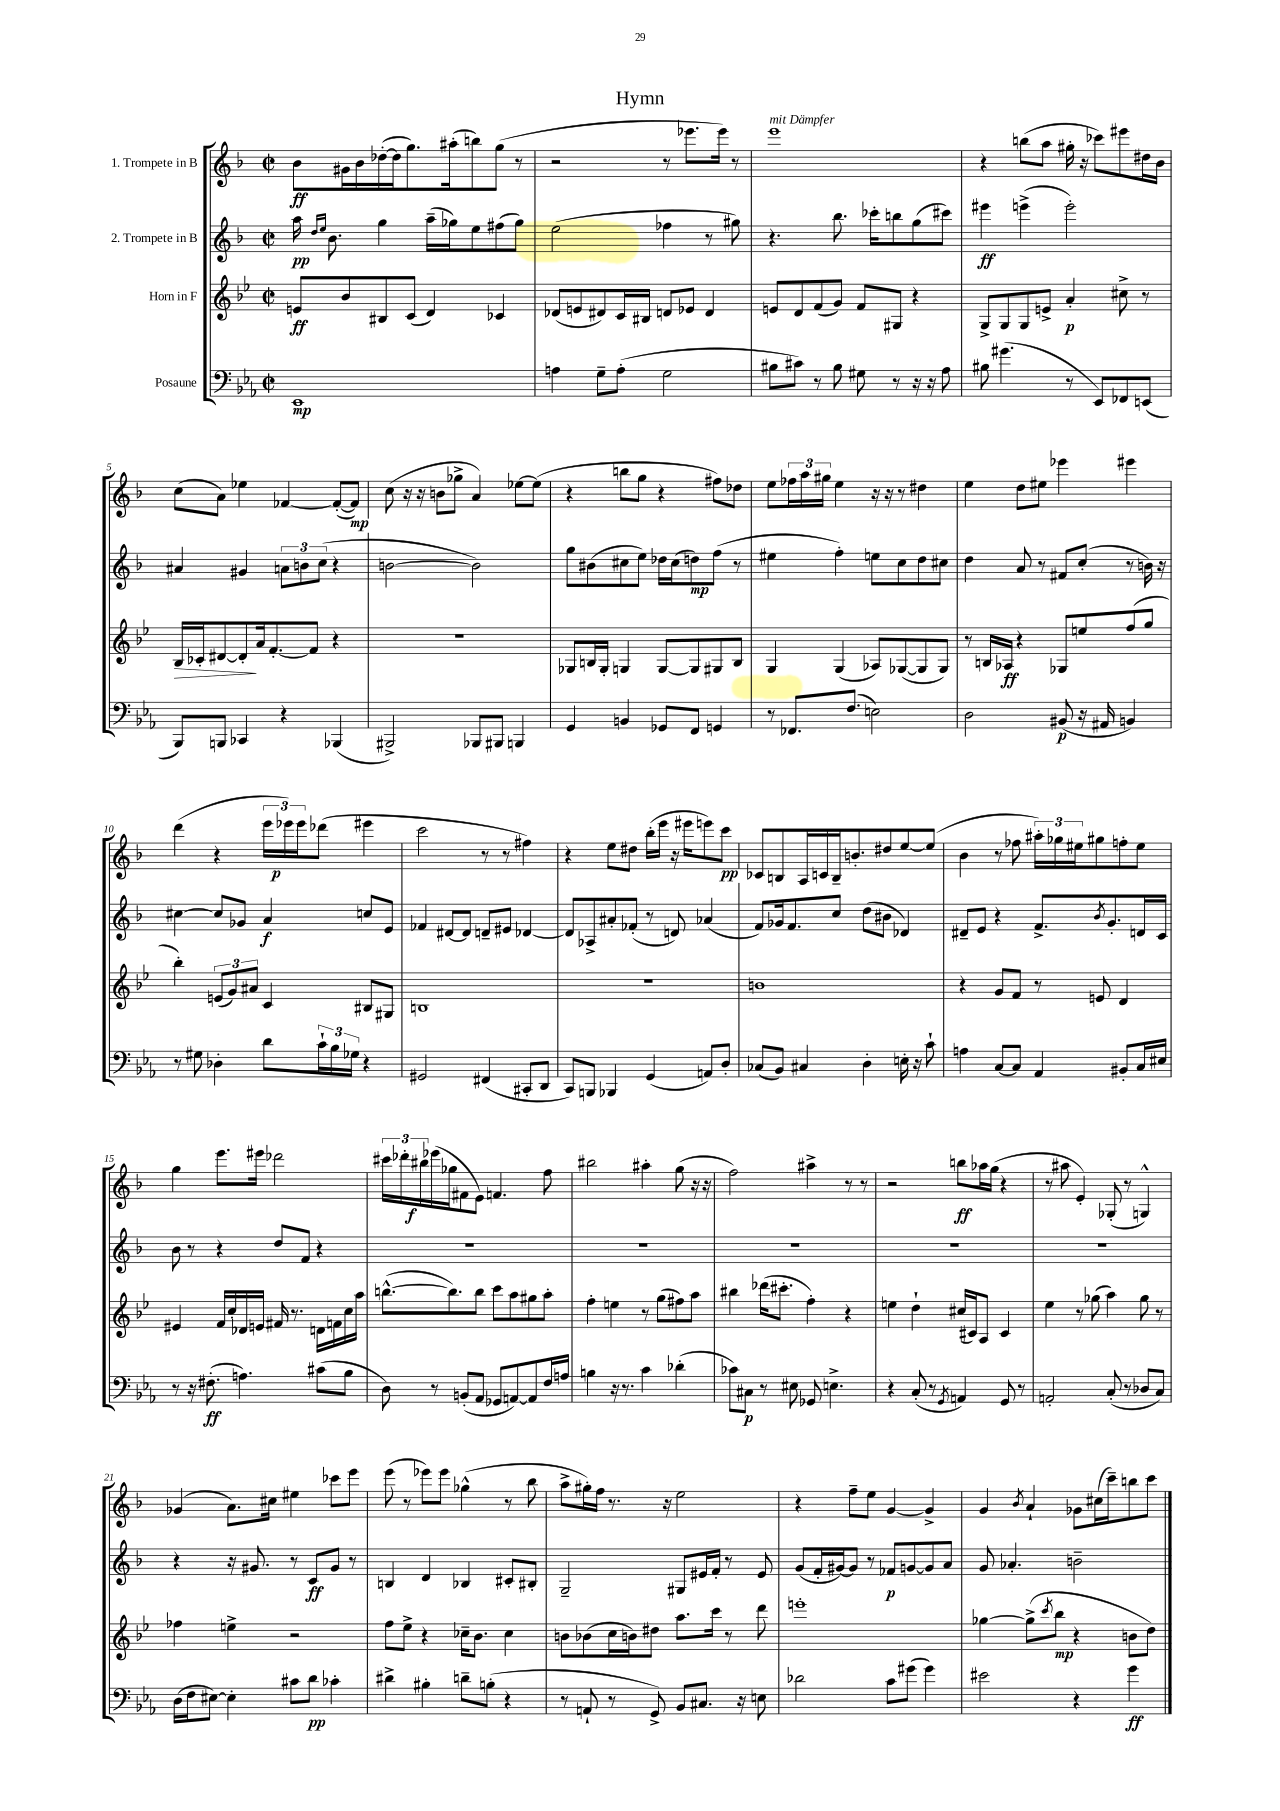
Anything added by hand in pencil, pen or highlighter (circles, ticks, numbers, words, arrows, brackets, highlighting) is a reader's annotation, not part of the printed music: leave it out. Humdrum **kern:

**kern	**dynam	**kern	**dynam	**kern	**dynam	**kern	**dynam
*part4	*part4	*part3	*part3	*part2	*part2	*part1	*part1
*staff4	*staff4	*staff3	*staff3	*staff2	*staff2	*staff1	*staff1
*I"Posaune	*	*I"Horn in F	*	*I"2. Trompete in B	*	*I"1. Trompete in B	*
*clefF4	*	*clefG2	*	*clefG2	*	*clefG2	*
*k[b-e-a-]	*	*k[b-e-]	*	*k[b-]	*	*k[b-]	*
*M2/2	*	*M2/2	*	*M2/2	*	*M2/2	*
*met(c|)	*	*met(c|)	*	*met(c|)	*	*met(c|)	*
=1	=1	=1	=1	=1	=1	=1	=1
1EE-	mp	8en/L	ff	16aa\	pp	8b-\L	ff
.	.	.	.	16qqdd/LL	.	.	.
.	.	.	.	16qqee/JJ	.	.	.
.	.	.	.	8.b-\	.	.	.
.	.	8b-/	.	.	.	16g#X\L	.
.	.	.	.	.	.	16b-\	.
.	.	8B#X/	.	4gg\	.	([16dd-X'\	.
.	.	.	.	.	.	16dd-\J]	.
.	.	(8c/J	.	.	.	8.gg\)	.
.	.	4d/)	.	(16aa~\LL	.	.	.
.	.	.	.	16gg-X\J)	.	(16aa#X'\k	.
.	.	.	.	8ee\	.	8bbn\)	.
.	.	4c-X/	.	(8ff#X\	.	(8gg\J	.
.	.	.	.	8gg-\J)	.	8r	.
=2	=2	=2	=2	=2	=2	=2	=2
4An\	.	(8d-X/L	.	(2ee\	.	2r	.
.	.	8en/	.	.	.	.	.
8G~\L	.	8d#X/)	.	.	.	.	.
(8A'\J	.	16c/L	.	.	.	.	.
.	.	16B#X/JJ	.	.	.	.	.
2G\	.	8dn/L	.	4ff-X\	.	8r	.
.	.	8e-X/J	.	.	.	8.eee-X\L	.
.	.	4d/	.	8r	.	.	.
.	.	.	.	.	.	16eee-\Jk)	.
.	.	.	.	8gg#X\)	.	8r	.
=3	=3	=3	=3	=3	=3	=3	=3
!	!	!	!	!	!	!LO:TX:a:i:t=mit Dämpfer	!
8B#X\L	.	8en/L	.	4.r	.	1eee	.
8c#X\J)	.	8d/	.	.	.	.	.
8r	.	(8f/	.	.	.	.	.
8B#\	.	8g/J)	.	8.bb-\	.	.	.
8G#X\	.	8f/L	.	.	.	.	.
.	.	.	.	16ccc-X'\KL	.	.	.
8r	.	8G#X/J	.	8bbn\	.	.	.
16r	.	4r	.	(8gg\	.	.	.
16r	.	.	.	.	.	.	.
8A-\	.	.	.	8ccc#X\J)	.	.	.
=4	=4	=4	=4	=4	=4	=4	=4
8B#X\	.	8G^/L	.	4eee#X\	ff	4r	.
(4.g#X\	.	8G/	.	.	.	.	.
.	.	8G/	.	(4eeen^\	.	(8bbn\L	.
.	.	8en^/J	.	.	.	8aa\J	.
8r	.	4a'/	p	2eee'\)	.	16gg#X'\	.
.	.	.	.	.	.	16r	.
8EE-/L)	.	.	.	.	.	8ccc-X\L)	.
8FF-X/	.	8cc#X^\	.	.	.	8eee#X\	.
(8EEn/J	.	8r	.	.	.	16dd#X\L	.
.	.	.	.	.	.	16b-\JJ	.
!!LO:LB:g=z
=5	=5	=5	=5	=5	=5	=5	=5
!	!	!	!LO:HP:b	!	!	!	!
8BBB-/L)	.	16B-/LL	>	4a#X/	.	(8cc\L	.
.	.	16c-X'/J	.	.	.	.	.
8BBBn/J	.	[8d#X/	.	.	.	8a\J)	.
4CC-X/	.	8d#'/]	.	4g#X/	.	4ee-X\	.
.	.	16a/k	]	.	.	.	.
.	.	[8.f'/	.	.	.	.	.
4r	.	.	.	12an\L	.	[4f-X/	.
.	.	.	.	12bn\	.	.	.
.	.	8f/J]	.	.	.	.	.
.	.	.	.	(12cc\J	.	.	.
(4BBB-X/	.	4r	.	4r	.	(8f-'/L_	.
.	.	.	.	.	.	8f-/J])	mp
=6	=6	=6	=6	=6	=6	=6	=6
2BBB#X^/)	.	1r	.	[2bn\	.	(8cc\	.
.	.	.	.	.	.	16r	.
.	.	.	.	.	.	16r	.
.	.	.	.	.	.	8bn\L	.
.	.	.	.	.	.	8gg-X^\J	.
8BBB-X/L	.	.	.	2b\])	.	4a/)	.
8BBB#X/J	.	.	.	.	.	.	.
4BBBn/	.	.	.	.	.	[8ee-X\L	.
.	.	.	.	.	.	(8ee-\J]	.
=7	=7	=7	=7	=7	=7	=7	=7
4GG/	.	8G-X/L	.	8gg\L	.	4r	.
.	.	16Bn/L	.	(8b#X\	.	.	.
.	.	16G-'/JJ	.	.	.	.	.
4BBn/	.	4Gn/	.	8cc#X\	.	8bbn\L	.
.	.	.	.	8ee\J)	.	8gg\J	.
8GG-X/L	.	[8G/L	.	16dd-X\LL	.	4r	.
.	.	.	.	(16cc#\J	.	.	.
8FF/J	.	8G/]	.	8ddn\)	mp	.	.
4GGn/	.	8G#X/	.	(8ff\J	.	8ff#X\L)	.
.	.	8B/J	.	8r	.	8dd-X\J	.
=8	=8	=8	=8	=8	=8	=8	=8
8r	.	4G/	.	4ee#X\	.	8ee\L	.
8.FF-X/L	.	.	.	.	.	24ff-X\L	.
.	.	.	.	.	.	24aa\	.
.	.	.	.	.	.	24gg#X\JJ	.
.	.	(4G/	.	4ff'\)	.	4ee\	.
(8.F/J	.	.	.	.	.	.	.
2En\)	.	8A-X/L)	.	8een\L	.	16r	.
.	.	.	.	.	.	16r	.
.	.	([8G-X/	.	8cc\	.	8r	.
.	.	8G-/]	.	8dd\	.	4dd#X\	.
.	.	8G-/J)	.	8cc#X\J	.	.	.
=9	=9	=9	=9	=9	=9	=9	=9
2D\	.	8r	.	4dd\	.	4ee\	.
.	.	16Bn/LL	.	.	.	.	.
.	.	16A-X/JJ	ff	.	.	.	.
.	.	4r	.	8a/	.	8dd\L	.
.	.	.	.	8r	.	8ee#X\J	.
(8BB#X/	p	8G-X/L	.	8f#X/L	.	4eee-X\	.
16r	.	8een/	.	(8cc'/J	.	.	.
16AA#X/	.	.	.	.	.	.	.
4BBn/)	.	(8ff/	.	8r	.	4eee#X\	.
.	.	8gg/J	.	16bn\)	.	.	.
.	.	.	.	16r	.	.	.
!!LO:LB:g=z
=10	=10	=10	=10	=10	=10	=10	=10
8r	.	4bb-'\)	.	[4cc#X\	.	(4ddd\	.
8G#X\	.	.	.	.	.	.	.
4D-X'\	.	(12en/L	.	8cc#/L]	.	4r	.
.	.	12g/)	.	.	.	.	.
.	.	.	.	8g-X/J	.	.	.
.	.	12a#X/J	.	.	.	.	.
8d\L	.	4c/	.	4a/	f	24eee\LL	.
.	.	.	.	.	.	24eee-X\)	p
.	.	.	.	.	.	24eee-\J	.
24c`\L	.	.	.	.	.	(8ddd-X\J	.
24B-\	.	.	.	.	.	.	.
24G-X\JJ	.	.	.	.	.	.	.
4r	.	8B#X/L	.	8ccn/L	.	4eee#X\	.
.	.	8G#X/J	.	8e/J	.	.	.
=11	=11	=11	=11	=11	=11	=11	=11
2GG#X/	.	1Bn	.	4f-X/	.	2ccc\	.
.	.	.	.	[8d#X/L	.	.	.
.	.	.	.	8d#/J]	.	.	.
(4FF#X/	.	.	.	8dn~/L	.	8r	.
.	.	.	.	8e#X/J	.	8r	.
8CC#X'/L	.	.	.	[4d-X/	.	4ff#X\)	.
8DD/J	.	.	.	.	.	.	.
=12	=12	=12	=12	=12	=12	=12	=12
8CC/L)	.	1r	.	8d-/L]	.	4r	.
8BBBn/J	.	.	.	8A-X^/	.	.	.
4BBB-X/	.	.	.	8a#X'/	.	8ee\L	.
.	.	.	.	(8f-X'/J	.	8dd#X\J	.
(4GG/	.	.	.	8r	.	(16bb-'\LL	.
.	.	.	.	.	.	16eee\JJ	.
.	.	.	.	8dn/)	.	16r	.
.	.	.	.	.	.	16eee#X\KL	.
8AAn/L)	.	.	.	(4a-X/	.	8eeen\)	.
8D'/J	.	.	.	.	.	8ccc\J	pp
=13	=13	=13	=13	=13	=13	=13	=13
(8C-X/L	.	1bn	.	8f/L)	.	8c-X/L	.
8BB-/J)	.	.	.	16g-X/k	.	8Bn/	.
.	.	.	.	8.f/	.	.	.
4C#X/	.	.	.	.	.	16A/L	.
.	.	.	.	.	.	16cn/	.
.	.	.	.	8cc/J	.	16B~/J	.
.	.	.	.	.	.	8.bn'/	.
4D'\	.	.	.	(8dd\L	.	.	.
.	.	.	.	8b#X\J	.	8dd#X/	.
16En'\	.	.	.	4d-X/)	.	[8ee/	.
16r	.	.	.	.	.	.	.
8c`\	.	.	.	.	.	(8ee/J]	.
=14	=14	=14	=14	=14	=14	=14	=14
4An\	.	4r	.	8d#X~/L	.	4b-\	.
.	.	.	.	8e/J	.	.	.
[8C/L	.	8g/L	.	4r	.	8r	.
8C/J]	.	8f/J	.	.	.	8ff-X\	.
4AA-/	.	8r	.	8.f^/L	.	24aa#X'\LL)	.
.	.	.	.	.	.	24gg-X\	.
.	.	.	.	.	.	24ee#X\J	.
.	.	8en/	.	.	.	8gg#X\	.
.	.	.	.	8qb-/	.	.	.
.	.	.	.	8.g'/	.	.	.
8BB#X'/L	.	4d/	.	.	.	8ffn'\	.
16C/L	.	.	.	16dn/L	.	8ee#\J	.
16E#X/JJ	.	.	.	16c/JJ	.	.	.
!!LO:LB:g=z
=15	=15	=15	=15	=15	=15	=15	=15
8r	.	4e#X/	.	8b-\	.	4gg\	.
16r	.	.	.	8r	.	.	.
(8.F#X'\	ff	.	.	.	.	.	.
.	.	16f/LL	.	4r	.	8.eee\L	.
.	.	16cc'/	.	.	.	.	.
4.An\)	.	16d-X/	.	.	.	.	.
.	.	16en/JJ	.	.	.	16eee#X\Jk	.
.	.	16f#X/	.	8dd/L	.	2ddd-X\	.
.	.	8.r	.	.	.	.	.
.	.	.	.	8f/J	.	.	.
(8c#X\L	.	16dn\LL	.	4r	.	.	.
.	.	16fn\	.	.	.	.	.
8B-\J	.	16cc\	.	.	.	.	.
.	.	16aa\JJ	.	.	.	.	.
=16	=16	=16	=16	=16	=16	=16	=16
8D\)	.	([8.bbn^^\L	.	1r	.	24ccc#X\LL	.
.	.	.	.	.	.	24ddd-X'\	.
.	.	.	.	.	.	24bb#X\	f
8r	.	.	.	.	.	(16eee-X\	.
.	.	8.bb\])	.	.	.	16gg-X\J	.
(8BBn'/L	.	.	.	.	.	8f#X\	.
8AA-/J	.	8bb\J	.	.	.	8e\J)	.
8GG-X/L	.	8ccc\L	.	.	.	4.fn/	.
[8AAn/)	.	8aa\	.	.	.	.	.
8AA/]	.	8gg#X\	.	.	.	.	.
16F/L	.	8aa'\J	.	.	.	8ff\	.
16An/JJ	.	.	.	.	.	.	.
=17	=17	=17	=17	=17	=17	=17	=17
4Bn\	.	4ff'\	.	1r	.	2bb#X\	.
16r	.	4een\	.	.	.	.	.
8.r	.	.	.	.	.	.	.
4c\	.	8r	.	.	.	4aa#X'\	.
.	.	(8gg\L	.	.	.	.	.
(4d-X'\	.	8ff#X\)	.	.	.	(8gg\	.
.	.	8aa\J	.	.	.	16r	.
.	.	.	.	.	.	16r	.
=18	=18	=18	=18	=18	=18	=18	=18
8c-X\L)	.	4bb#X\	.	1r	.	2ff\)	.
8C#X\J	p	.	.	.	.	.	.
8r	.	(16ddd-X\KL	.	.	.	.	.
.	.	8.ccc#X'\J	.	.	.	.	.
8E#X\	.	.	.	.	.	.	.
8GG-X/	.	4ff'\)	.	.	.	4aa#X^\	.
4.En^\	.	.	.	.	.	.	.
.	.	4r	.	.	.	8r	.
.	.	.	.	.	.	8r	.
=19	=19	=19	=19	=19	=19	=19	=19
4r	.	4een\	.	1r	.	2r	.
(8C'/	.	4dd`\	.	.	.	.	.
8r	.	.	.	.	.	.	.
8qGG/	.	.	.	.	.	.	.
4AAn/)	.	(16cc#X/LL	.	.	.	8bbn\L	ff
.	.	16c#X/J)	.	.	.	.	.
.	.	8A/J	.	.	.	16aa-X\L	.
.	.	.	.	.	.	(16gg\JJ	.
8GG/	.	4c#/	.	.	.	4r	.
8r	.	.	.	.	.	.	.
=20	=20	=20	=20	=20	=20	=20	=20
2AAn'/	.	4ee-\	.	1r	.	8r	.
.	.	.	.	.	.	8aa#X\	.
.	.	8r	.	.	.	4e'/)	.
.	.	(8gg-X\	.	.	.	.	.
(8C'/	.	4aa\)	.	.	.	(8G-X'/	.
8r	.	.	.	.	.	8r	.
8D-X/L	.	8gg-\	.	.	.	4Gn^^/)	.
8C/J)	.	8r	.	.	.	.	.
!!LO:LB:g=z
=21	=21	=21	=21	=21	=21	=21	=21
(16D\LL	.	4ff-X\	.	4r	.	(4g-X/	.
16F\J	.	.	.	.	.	.	.
[8E#X\J)	.	.	.	.	.	.	.
4E#'\]	.	4een^\	.	16r	.	8.a\L)	.
.	.	.	.	8.g#X/	.	.	.
.	.	.	.	.	.	16cc#X\Jk	.
8c#X\L	.	2r	.	8r	.	4ee#X\	.
8d\J	pp	.	.	8c/L	ff	.	.
4c-X'\	.	.	.	8g#/J	.	8ccc-X\L	.
.	.	.	.	8r	.	8eee\J	.
=22	=22	=22	=22	=22	=22	=22	=22
4d#X^\	.	8ff\L	.	4Bn/	.	(8eee\	.
.	.	8ee-^\J	.	.	.	8r	.
4B#X'\	.	4r	.	4d/	.	8eee-X\L)	.
.	.	.	.	.	.	8eee-\J	.
8dn~\L	.	16cc-X~\KL	.	4B-X/	.	(4gg-X^^\	.
.	.	8.b-\J	.	.	.	.	.
(8Bn'\J	.	.	.	.	.	.	.
4r	.	4cc-\	.	8c#X'/L	.	8r	.
.	.	.	.	8B#X'/J	.	8bb-\	.
=23	=23	=23	=23	=23	=23	=23	=23
8r	.	8bn\L	.	2G~/	.	8aa^\L	.
8AAn`/	.	(8b-X\	.	.	.	16gg#X'\L)	.
.	.	.	.	.	.	16ff\JJ	.
8r	.	16cc\L	.	.	.	8.r	.
.	.	16bn\J)	.	.	.	.	.
8GG^/)	.	8dd#X\J	.	.	.	.	.
.	.	.	.	.	.	16r	.
8BB-/L	.	8.aa\L	.	8G#X/L	.	2ee\	.
8.C#X/J	.	.	.	16e#X/L	.	.	.
.	.	16ccc\Jk	.	16f'/JJ	.	.	.
.	.	8r	.	8r	.	.	.
16r	.	.	.	.	.	.	.
8En\	.	8ddd\	.	8e#/	.	.	.
=24	=24	=24	=24	=24	=24	=24	=24
2d-X\	.	1eeen'	.	(8g/L	.	4r	.
.	.	.	.	16f'/L	.	.	.
.	.	.	.	[16g#X/J)	.	.	.
.	.	.	.	8g#/J]	.	8ff~\L	.
.	.	.	.	8r	.	8ee\J	.
8c\L	.	.	.	8f-X/L	p	[4g/	.
(8g#X\J	.	.	.	[8gn/	.	.	.
4g#\)	.	.	.	8g/]	.	4g^/]	.
.	.	.	.	8a/J	.	.	.
=25	=25	=25	=25	=25	=25	=25	=25
2e#X\	.	[4gg-X\	.	8g/	.	4g/	.
.	.	.	.	4.a-X'/	.	.	.
.	.	.	.	.	.	8qb-/	.
.	.	(8gg-^\L]	.	.	.	4a`/	.
.	.	8qccc/	.	.	.	.	.
.	.	8bb-\J	mp	.	.	.	.
4r	.	4r	.	2bn~\	.	8g-X\L	.
.	.	.	.	.	.	(16cc#X\L	.
.	.	.	.	.	.	16ccc~\J)	.
4g\	ff	8bn\L	.	.	.	8bbn\	.
.	.	8dd\J)	.	.	.	8ccc\J	.
==	==	==	==	==	==	==	==
*-	*-	*-	*-	*-	*-	*-	*-
